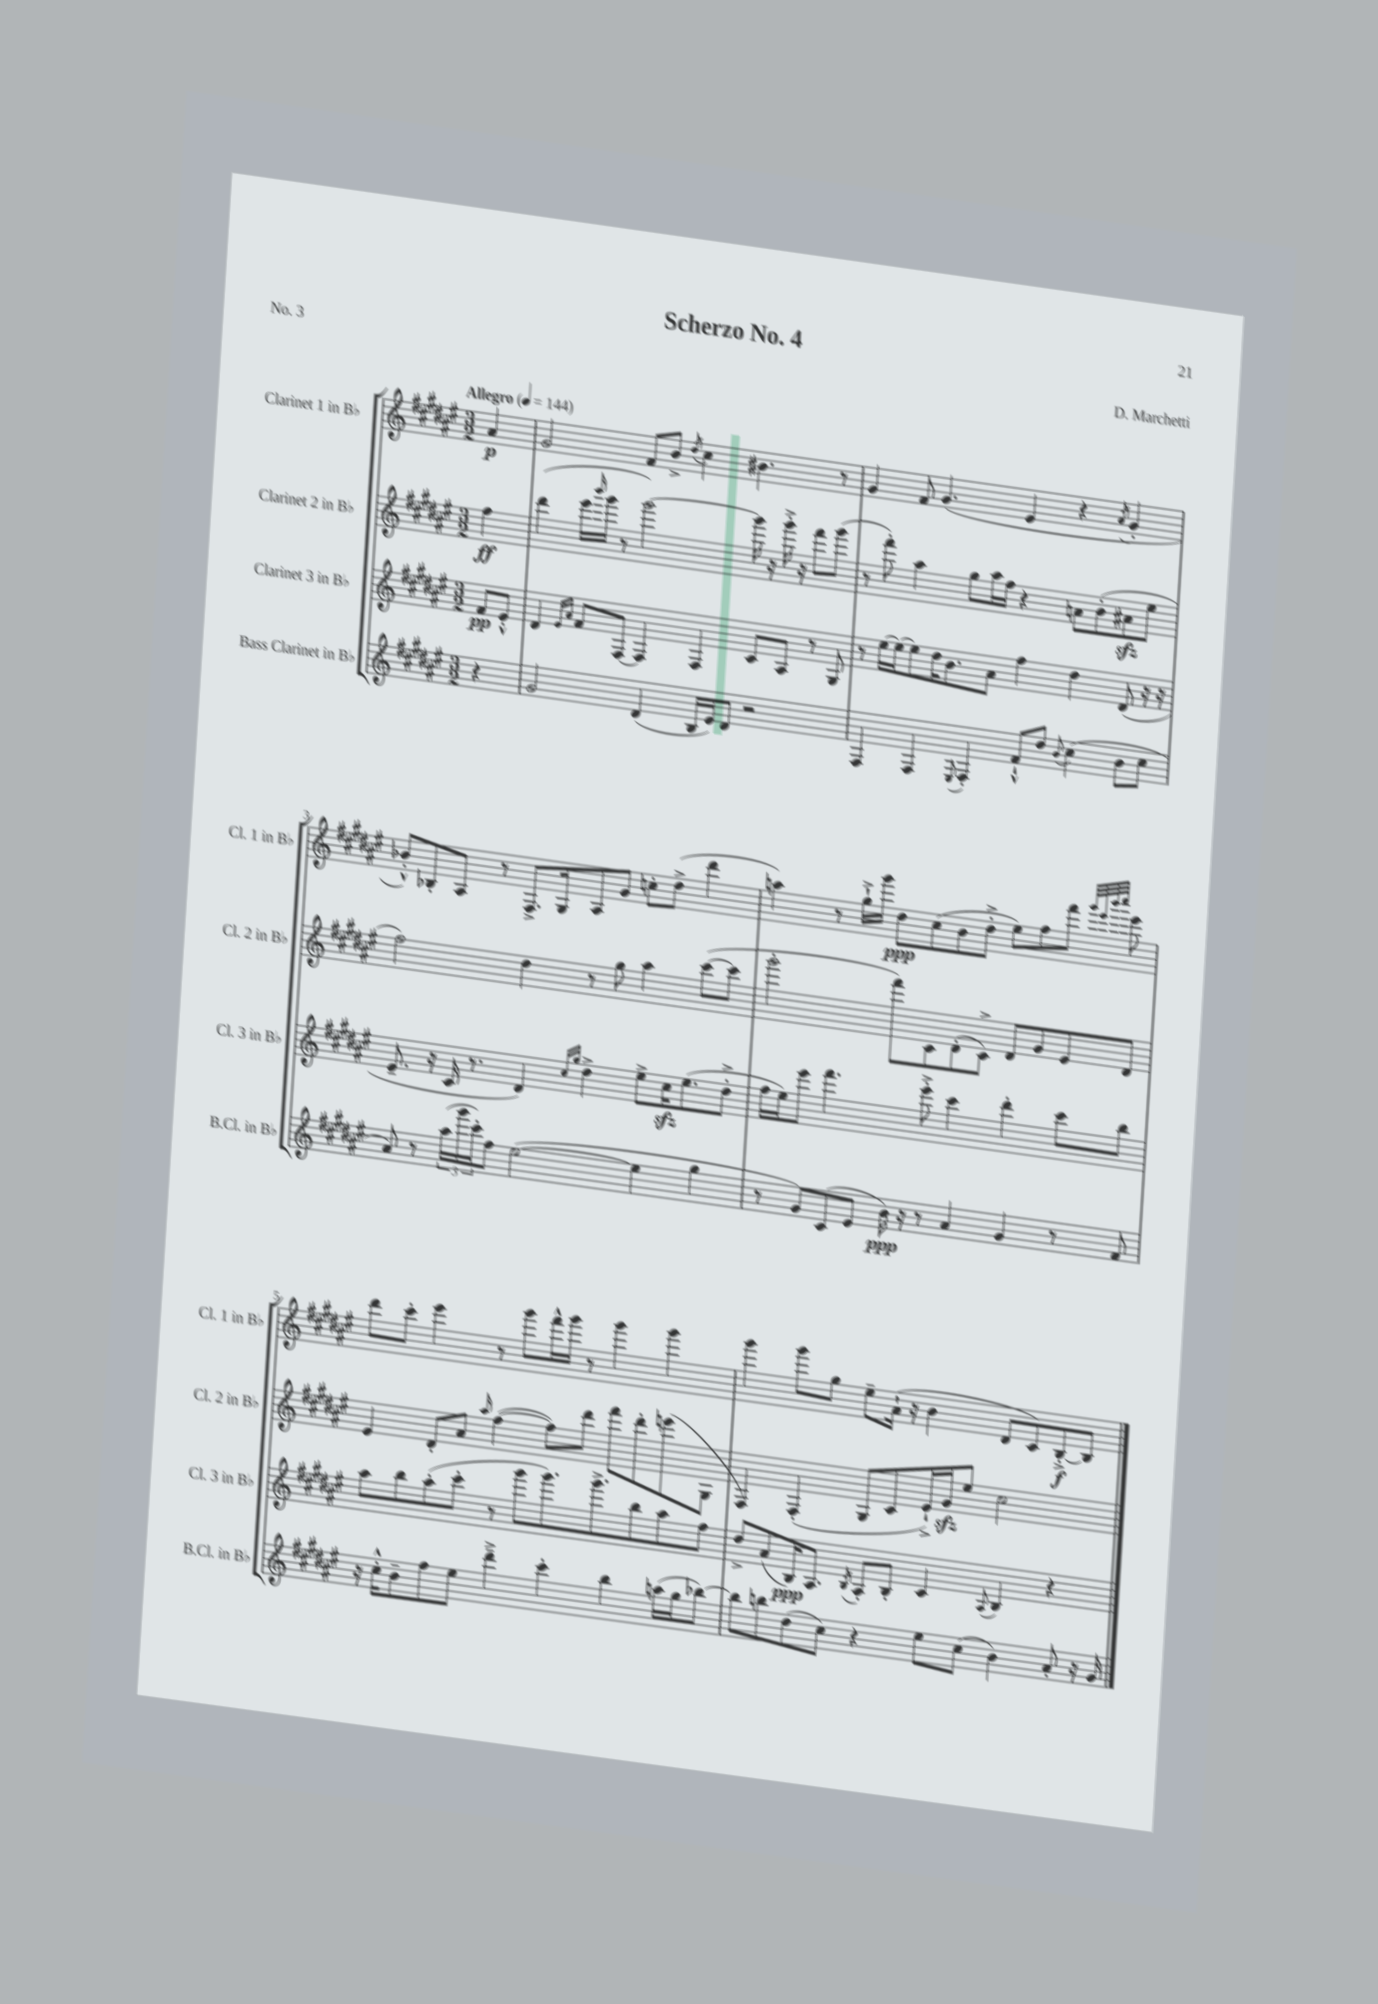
\header { title = "Scherzo No. 4" composer = "D. Marchetti" piece = "No. 3" }
<<
\new StaffGroup <<
\new Staff = "s0" \with { instrumentName = "Clarinet 1 in Bb" shortInstrumentName = "Cl. 1 in Bb" } {
    \clef treble \key fis \major \numericTimeSignature \time 3/2 \partial 4 \tempo "Allegro" 4 = 144
    ais'4\p |
    gis'2 fis'8 b'8-> \acciaccatura { dis''8 } cis''4 bis'4. r8 |
    gis'4 fis'8 gis'4.( eis'4 r4 \acciaccatura { ais'8 } gis'4-. |
    bes'8-.-^) bes8-. ais8 r8 fis8.-> gis16 ais8 gis'8 c''8-. dis''8->( dis'''4 |
    a''4) r8 gis''16-!-> gis'''16 dis''8\ppp cis''8( b'8 dis''8-.-> eis''8) fis''8 fis'''8 \grace { gis'''32 eis'''32 b'''32 cis''''32 } eis'''8 |
    dis'''8 cis'''8-. eis'''4 r8 gis'''8 fis'''16-^ gis'''16 r8 gis'''4 gis'''4 |
    gis'''4 gis'''8 gis''8 eis''8-- ais'16-!( r16 b'4 dis'8 cis'8) b8~-.->\f b8 \bar "|." |
}
\new Staff = "s1" \with { instrumentName = "Clarinet 2 in Bb" shortInstrumentName = "Cl. 2 in Bb" } {
    \clef treble \key fis \major \numericTimeSignature \time 3/2 \partial 4
    fis''4\ff |
    dis'''4( eis'''16 \grace { b'''16 } gis'''16 r8 gis'''2~) gis'''16 r16 gis'''16-.-> r16 fis'''8 gis'''8( |
    r8 fis'''8-.) ais''4 gis''8 ais''16 fis''16 r4 a'8 b'8-.( ais'8\sfz eis''8 |
    fis''2) dis''4 r8 gis''8 ais''4 cis'''8~( cis'''8 |
    gis'''2-. fis'''8) cis'8 dis'8-.( cis'8->) dis'8 gis'8 eis'8 dis'8 |
    eis'4 dis'8-. ais'8 \grace { ais''16 } fis''4~( fis''8) dis'''8 fis'''8 dis'''8-. e'''8( gis8 |
    fis4) fis4-.( gis8 cis'8 eis'16-!->) gis'16\sfz eis''8 cis''2 \bar "|." |
}
\new Staff = "s2" \with { instrumentName = "Clarinet 3 in Bb" shortInstrumentName = "Cl. 3 in Bb" } {
    \clef treble \key fis \major \numericTimeSignature \time 3/2 \partial 4
    fis'8\pp eis'8-.-^ |
    dis'4 \grace { eis'16 ais'16 } fis'8 fis8~ fis4 fis4 cis'8 ais8 r8 gis8 |
    r8 eis''16~ eis''16~ eis''8 dis''16 b'8. ais'8 fis''4 dis''4 dis'8( r16 r16 |
    eis'8.-- r16 cis'16 r8. dis'4) \grace { cis''16 gis''16 } dis''4-> eis''8-> cis''16\sfz eis''8.( dis''8-.-> |
    fis''16 eis''16) eis'''8 fis'''4. eis'''8-.-> cis'''4 dis'''4-. cis'''8 b''8 |
    ais''8 b''8 ais''8-.( cis'''8-. r8 gis'''8 gis'''8.) gis'''8.-> b''8 ais''8 fis''8 |
    dis''8-> ais'8( b16\ppp) ais8. \acciaccatura { b8 } ais8-. b8-. cis'4 \appoggiatura { ais8 } b4 r4 \bar "|." |
}
\new Staff = "s3" \with { instrumentName = "Bass Clarinet in Bb" shortInstrumentName = "B.Cl. in Bb" } {
    \clef treble \key fis \major \numericTimeSignature \time 3/2 \partial 4
    r4 |
    gis'2 dis'4( b16 eis'16) dis'8 r2 |
    fis4 fis4 \appoggiatura { eis8 } fis4-. fis'8-!-^ dis''8 \appoggiatura { b'8 } cis''4( b'8 cis''8 |
    ais'8) r8 \tuplet 3/2 { ais''16( gis'''16 cis'''16-.) } fis''8 eis''2~( eis''4 gis''4 |
    r8 gis'8) cis'8( eis'8 b'16\ppp) r16 r8 ais'4 gis'4 r8 fis'8 |
    r16 cis''16-.-^ b'8-- fis''8 eis''8 dis'''4---> cis'''4-. b''4 a''16( gis''16 bes''8~) |
    bes''8 b''8 dis''8( cis''8) r4 eis''8 cis''8( b'4) ais'8-. r16 gis'16 \bar "|." |
}
>>
>>
